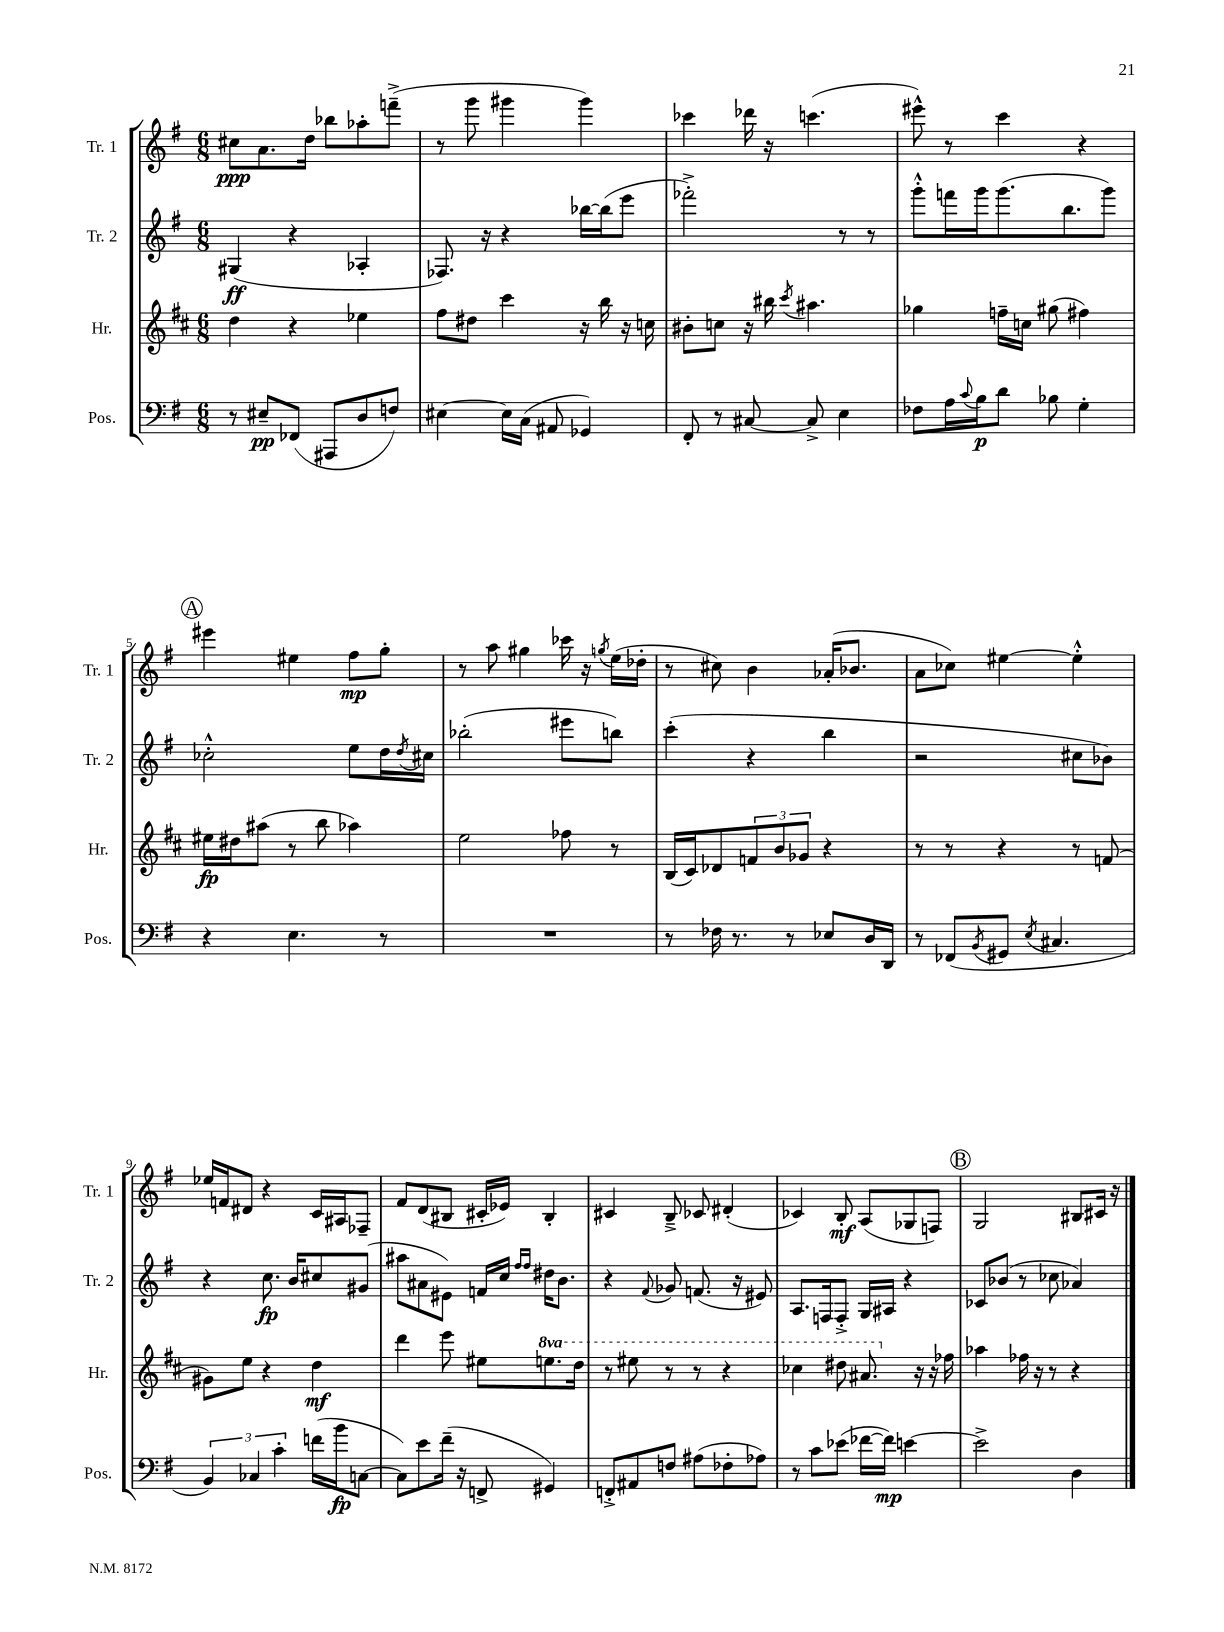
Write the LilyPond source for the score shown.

<<
\new StaffGroup <<
\new Staff = "s0" \with { instrumentName = "Tr. 1" shortInstrumentName = "Tr. 1" } {
    \clef treble \key g \major \numericTimeSignature \time 6/8
    cis''8\ppp a'8. d''16 bes''8 aes''8-. f'''8--->( |
    r8 g'''8 gis'''4 gis'''4) |
    ces'''4 des'''16 r16 c'''4.( |
    eis'''8-^) r8 c'''4 r4 |
    \mark \markup { \circle "A" } eis'''4 eis''4 fis''8\mp g''8-. |
    r8 a''8 gis''4 ces'''16 r16 \acciaccatura { g''8 } e''16( des''16-. |
    r8 cis''8) b'4 aes'16-.( bes'8. |
    a'8 ces''8) eis''4~ eis''4-.-^ |
    ees''16 f'16 dis'8 r4 c'16 ais16 fes8-- |
    fis'8 d'8( bis8 cis'16-. ees'16) bis4-. |
    cis'4 b8---> ces'8 dis'4-.( |
    ces'4) b8-.\mf a8( ges8 f8) |
    \mark \markup { \circle "B" } g2 bis8 cis'16 r16 \bar "|." |
}
\new Staff = "s1" \with { instrumentName = "Tr. 2" shortInstrumentName = "Tr. 2" } {
    \clef treble \key g \major \numericTimeSignature \time 6/8
    gis4\ff( r4 aes4-. |
    fes8.) r16 r4 bes''16~ bes''16( e'''8 |
    fes'''2-.->) r8 r8 |
    g'''8-.-^ f'''16 g'''16 g'''8.( b''8. g'''8) |
    \mark \markup { \circle "A" } ces''2-.-^ e''8 d''16 \acciaccatura { d''8 } cis''16 |
    bes''2-.( eis'''8 b''8) |
    c'''4-.( r4 b''4 |
    r2 cis''8 bes'8) |
    r4 c''8.\fp b'16 cis''8 gis'8( |
    ais''8 ais'8 eis'8) f'16 c''16 \grace { fis''16 fis''16 } dis''16 b'8. |
    r4 \appoggiatura { fis'8 } ges'8 f'8.( r16 eis'8) |
    a8. f16 f8-.-> g16 ais16 r4 |
    \mark \markup { \circle "B" } ces'8 bes'8( r8 ces''8 aes'4) \bar "|." |
}
\new Staff = "s2" \with { instrumentName = "Hr." shortInstrumentName = "Hr." } {
    \clef treble \key d \major \numericTimeSignature \time 6/8 \set Staff.ottavationMarkups = #ottavation-simple-ordinals
    d''4 r4 ees''4 |
    fis''8 dis''8 cis'''4 r16 b''16 r16 c''16 |
    bis'8-. c''8 r16 bis''16 \acciaccatura { cis'''8 } ais''4. |
    ges''4 f''16-- c''16 gis''8( fis''4) |
    \mark \markup { \circle "A" } eis''16\fp dis''16 ais''8( r8 b''8 aes''4) |
    e''2 fes''8 r8 |
    b16( cis'16) des'8 \tuplet 3/2 { f'8 b'8 ges'8 } r4 |
    r8 r8 r4 r8 f'8( |
    gis'8) e''8 r4 d''4\mf |
    d'''4 e'''8 eis''8 \ottava #1 e'''!8. d'''16 |
    r8 eis'''8 r8 r8 r4 |
    ces'''4 dis'''8 ais''8. \ottava #0 r16 r16 fes''16 |
    \mark \markup { \circle "B" } aes''4 fes''16 r16 r8 r4 \bar "|." |
}
\new Staff = "s3" \with { instrumentName = "Pos." shortInstrumentName = "Pos." } {
    \clef bass \key g \major \numericTimeSignature \time 6/8
    r8 eis8--\pp fes,8( ais,,8 d8 f8) |
    eis4~ eis16 c16( ais,8 ges,4) |
    fis,8-. r8 cis8~ cis8-> e4 |
    fes8 a16 \appoggiatura { c'8 } b16\p d'8 bes8 g4-. |
    \mark \markup { \circle "A" } r4 e4. r8 |
    R2. |
    r8 fes16 r8. r8 ees8 d16 d,16 |
    r8 fes,8( \acciaccatura { b,8 } gis,8 \acciaccatura { e8 } cis4. |
    \tuplet 3/2 { b,4) ces4 c'4-. } f'16( b'16\fp c8~ |
    c8) e'8 fis'16--( r16 f,8-> gis,4) |
    f,8-.-> ais,8 f8 ais8( fes8-. aes8) |
    r8 c'8 ees'8( fes'16~ fes'16\mp) e'4~ |
    \mark \markup { \circle "B" } e'2-> d4 \bar "|." |
}
>>
>>
